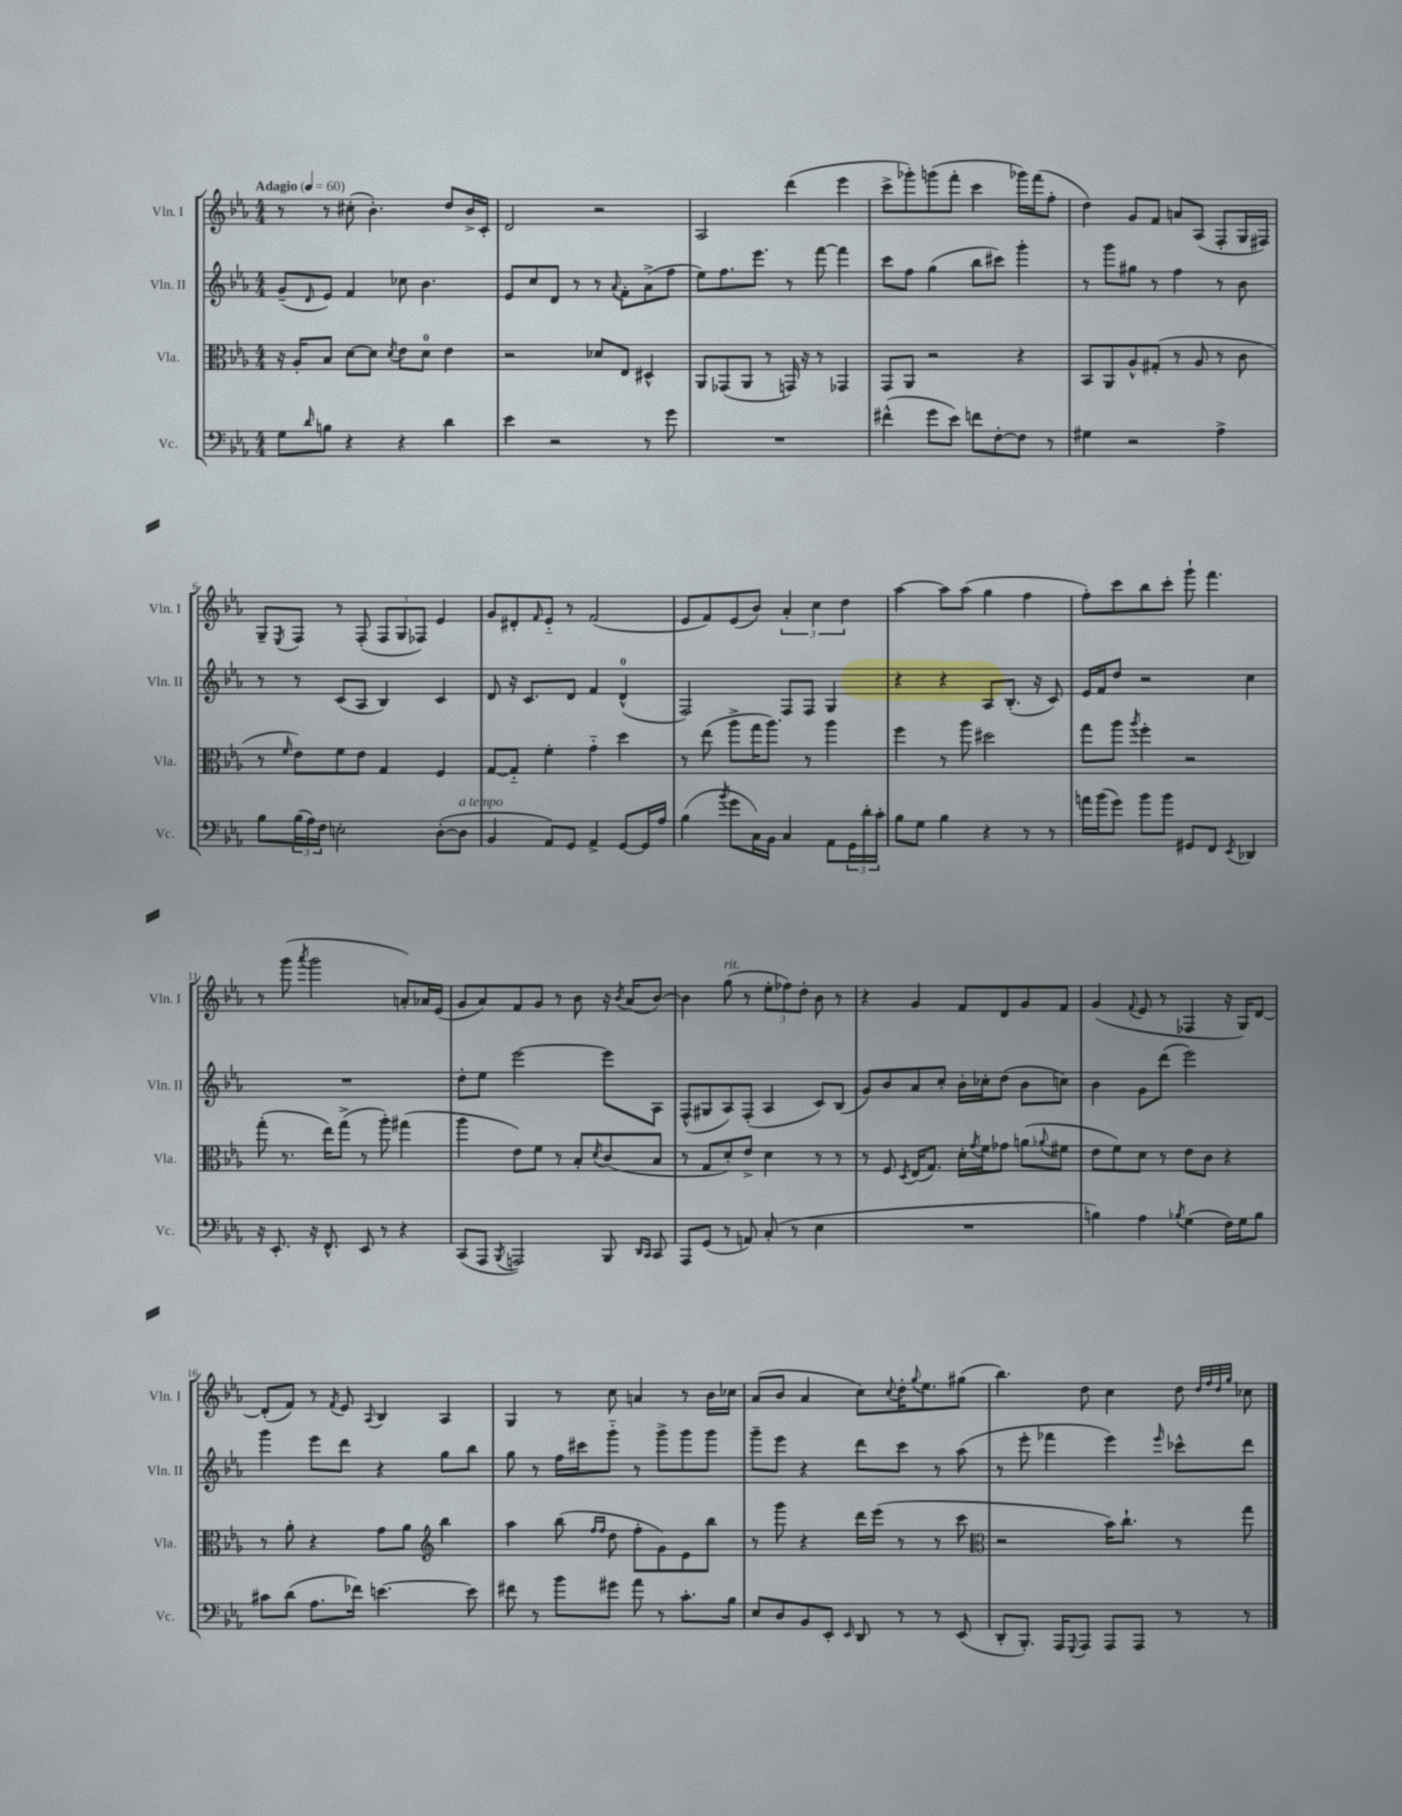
<<
\new StaffGroup <<
\new Staff = "s0" \with { instrumentName = "Vln. I" shortInstrumentName = "Vln. I" } {
    \clef treble \key ees \major \numericTimeSignature \time 4/4 \tempo "Adagio" 4 = 60
    r8 r8 cis''8-.( bes'4.-.) d''8 bes'16-> c'16-. |
    d'2 r2 |
    aes2 d'''4( ees'''4 |
    c'''8-> ges'''8-.) g'''8( f'''8-. c'''4 ges'''16) f'''16( f''8-. |
    d''4) g'8 f'8 a'8 aes8( f8-. g16 fis16) |
    g8-- \acciaccatura { ees8 } f8 r8 f8-.( \tuplet 3/2 { f8 g8 fes8) } ees'4 |
    g'8 dis'8-. \grace { f'16 } ees'8-_ r8 f'2( |
    ees'8 f'8) ees'8( bes'8) \tuplet 3/2 { aes'4-. c''4 d''4 } |
    aes''4~ aes''8 aes''8( g''4 f''4 |
    f''8-.) c'''8 bes''8 c'''8-. g'''8-! f'''4. |
    r8 g'''8( \acciaccatura { aes'''8 } g'''2 a'8-.) aes'16 ees'16( |
    g'8 aes'8) f'8 g'8 r8 bes'8 r16 \acciaccatura { bes'8 } aes'16( bes'8~) |
    bes'4 g''8^\markup { \italic "rit." }( r8 \tuplet 3/2 { ees''8-. fes''8) d''8-. } bes'8 r8 |
    r4 g'4 f'8 d'8 g'8 f'8 |
    g'4( \appoggiatura { f'8 } ees'8 r8 fes4 r16 g16) d'8~ |
    d'8-.( f'8) r8 \acciaccatura { f'8 } ees'8 \appoggiatura { aes8 } bes4 aes4 |
    g4 r8 c''8 a'4 r8 bes'16 ces''16 |
    aes'8( bes'8 aes'4 c''8) \appoggiatura { c''8 } d''16-. \appoggiatura { g''8 } ees''8. gis''8( |
    bes''4.) d''8 c''4 d''8 \grace { d''32 f''32 d''32 g''32 } ces''8 \bar "|." |
}
\new Staff = "s1" \with { instrumentName = "Vln. II" shortInstrumentName = "Vln. II" } {
    \clef treble \key ees \major \numericTimeSignature \time 4/4
    g'8--( \grace { d'16 } ees'8) f'4 ces''8 bes'4. |
    ees'8 c''8 d'8 r8 r8 \appoggiatura { aes'8 } f'8-. aes'8->( f''8 |
    ees''8) f''8. ees'''8. r8 f'''8~ f'''4 |
    c'''8 f''8 g''4( bes''8 cis'''8) g'''4-. |
    r8 g'''8 gis''8 r8 f''4 r8 bes'8 |
    r8 r8 c'8( aes8 bes4) c'4 |
    d'8 r16 c'8. d'8 f'4 d'4-0-^( |
    f2) f8 f8 g4 |
    r4 r4 aes8 bes8.-.( r16 c'8) |
    ees'16 f'16 d''8 r2 c''4 |
    R1 |
    d''8-. ees''8 ees'''2~ ees'''8 aes8 |
    f8-^( gis8 aes8) f8-.( aes4 c'8) bes8( |
    g'8) bes'8 aes'8 c''8-. bes'16-. ces''16-. d''8( bes'8 c''8) |
    bes'4 g'8 d'''8( ees'''2) |
    g'''4 ees'''8 d'''8 r4 g''8 bes''8 |
    g''8 r8 f''16 cis'''16 g'''8-_ r8 g'''8-> g'''8 g'''8 |
    g'''8-- ees'''8 r4 d'''8 c'''8 r8 aes''8( |
    r8 ees'''8-. fes'''4 ees'''4) \grace { ees'''16 } ces'''8-^ d'''8 \bar "|." |
}
\new Staff = "s2" \with { instrumentName = "Vla." shortInstrumentName = "Vla." } {
    \clef alto \key ees \major \numericTimeSignature \time 4/4
    r16 aes16-. bes8 d'8~ d'8 \acciaccatura { d'8 } ees'8 d'8-0 ees'4 |
    r2 des'8 ees8 dis4-^ |
    aes,8 ges,8( aes,8 r8 g,16) r16 r8 ges,4 |
    g,8 aes,8 r2 r4 |
    bes,8 aes,8 aes8-^ gis8-.( r8 aes8 r8 c'8 |
    r8 \grace { f'16 } ees'8) f'8 ees'8 g4 f4 |
    g8~ g8-_ f'4-. g'4-_ d''4 |
    r8 ees''8( aes''8-> g''16 aes''8.) r8 aes''4 |
    f''4 r8 aes''8 dis''2 |
    g''8 aes''8 \acciaccatura { aes''8 } f''4-. r2 |
    g''8-.( r8. ees''16) g''8->( r8 aes''8-.) gis''4( |
    aes''4 ees'8) f'8 r8 bes8-. \acciaccatura { d'8 } c'8( bes8 |
    r8 g8 d'8-.) ees'8-> d'4 r8 r8 |
    r8 f8 \acciaccatura { d8 } ees16( g8.) d'16-. \acciaccatura { g'8 } f'16 ges'8 a'8( \appoggiatura { aes'8 } fis'8 |
    ees'8 f'8) d'8 r8 ees'8 c'8 r4 |
    r8 aes'8-. r4 g'8 aes'8 \clef treble bes''4 |
    aes''4 bes''8( \grace { f''16 f''16 } d''8 f''8-. g'8) ees'8 bes''8 |
    r8 g'''8 r4 d'''16 ees'''16( r8 r8 c'''8 |
    \clef alto r2 bes'16) c''8.-! r8 g''8 \bar "|." |
}
\new Staff = "s3" \with { instrumentName = "Vc." shortInstrumentName = "Vc." } {
    \clef bass \key ees \major \numericTimeSignature \time 4/4
    g8 \grace { d'16 } b8 r4 r4 d'4 |
    ees'4 r2 r8 g'8 |
    R1 |
    fis'4-^( g'8 ees'8) f'8 f8~-. f8 r8 |
    gis4 r2 aes4-> |
    bes8 \tuplet 3/2 { bes16( aes16) f16 } e2-. d8~-.( d8^\markup { \italic "a tempo" } |
    bes,4 aes,8) g,8 aes,4-> g,8~ g,16 aes16 |
    bes4( \acciaccatura { bes'8 } g'8 c16) bes,16 c4 aes,8 \tuplet 3/2 { g,16 d'16-. c'16-. } |
    bes8 g8 bes4 r4 r8 r8 |
    a'16 bes'16( g'8) bes'8 bes'8 gis,8 f,8 \acciaccatura { ees,8 } des,4 |
    r16 ees,8.-. r16 f,8.-^ ees,8 r8 r4 |
    c,8( aes,,8 \acciaccatura { bes,,8 } a,,2) bes,,8 \grace { d,16 c,16 } c,8 |
    aes,,8 g,8( r8 a,8) c8-.( r8 ees4 |
    R1 |
    b4) aes4 \acciaccatura { bes8 } g4( f16) g16 bes8 |
    cis'8 d'8( aes8. fes'16) e'4.~ e'8 |
    fis'8 r8 bes'8 gis'8 aes'8 r8 c'8.-. bes16 |
    ees8 d8 bes,8 ees,8-. \grace { ees,16 } d,8 r8 r8 ees,8( |
    d,8-. bes,,8.-.) aes,,16 \appoggiatura { g,,8 } aes,,8 aes,,8 aes,,8 r8 r8 \bar "|." |
}
>>
>>
